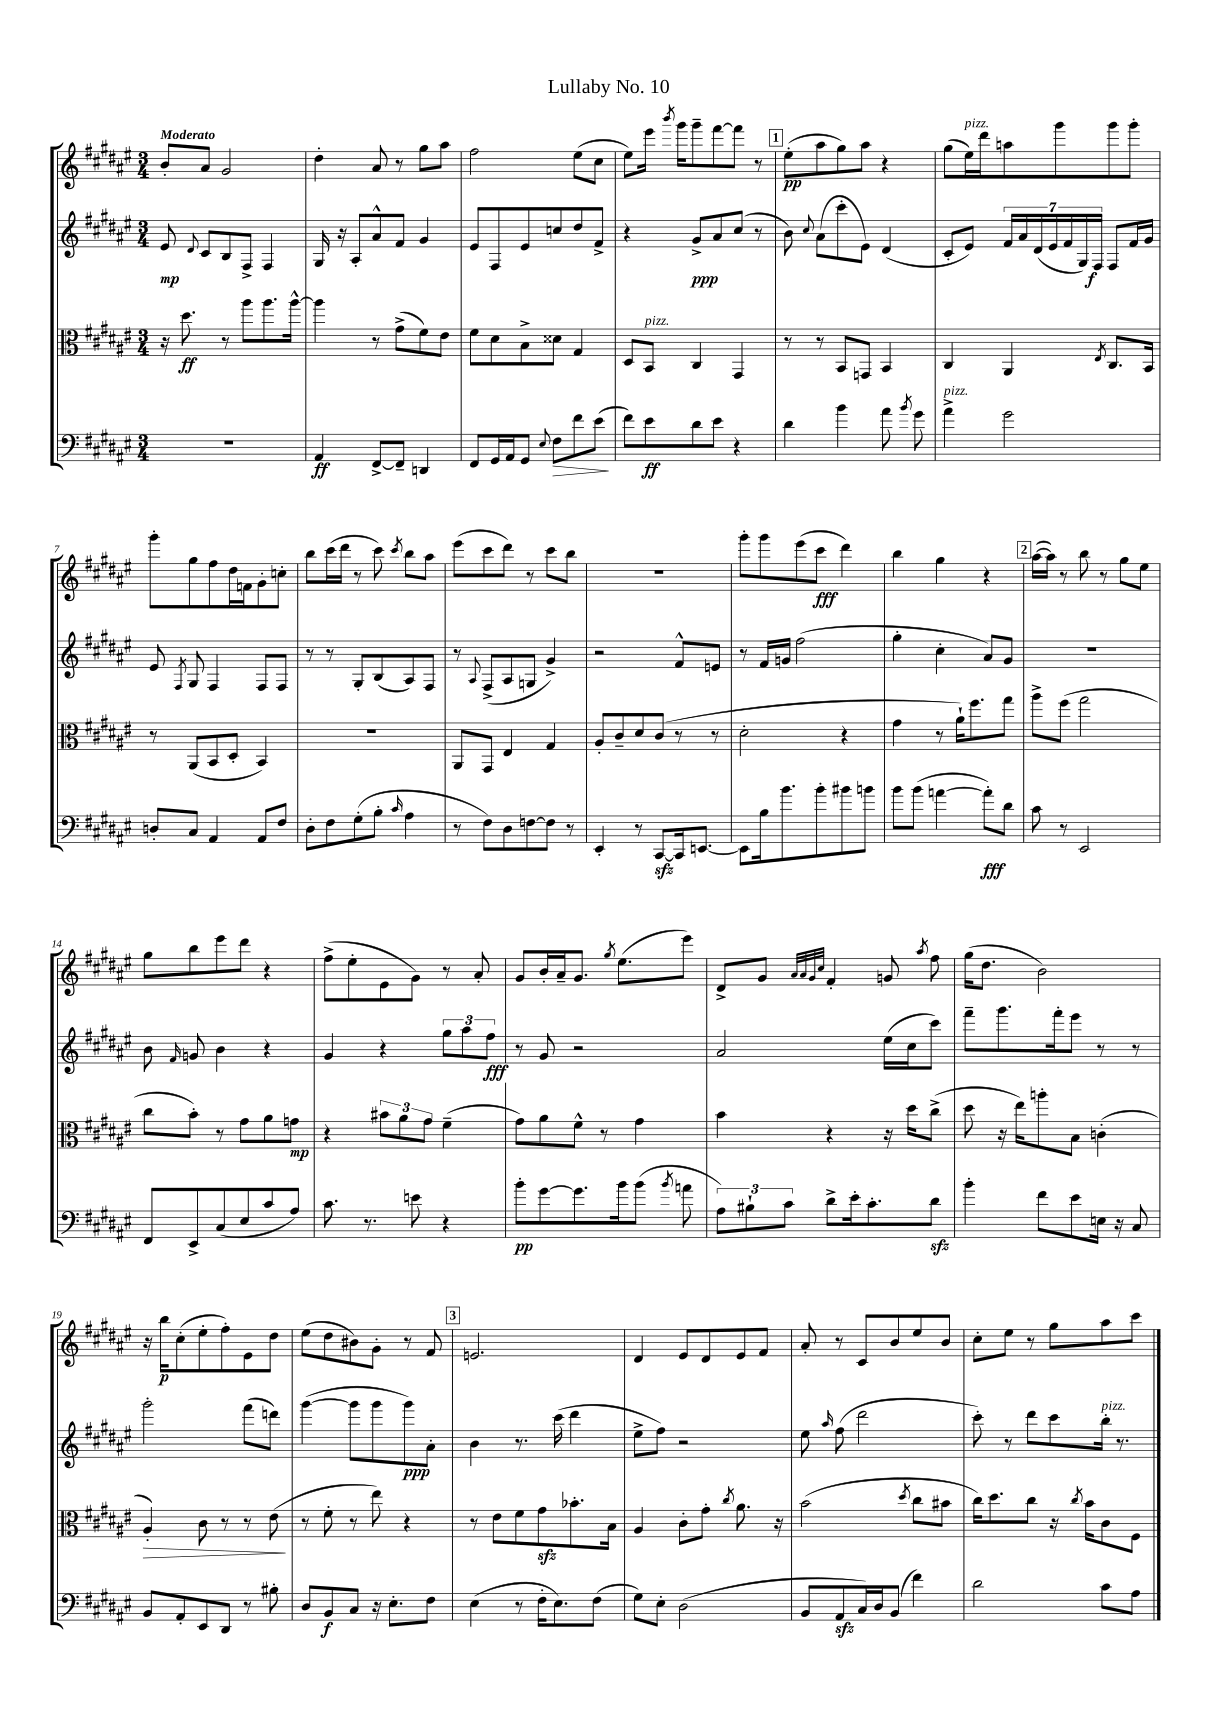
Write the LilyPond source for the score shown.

\header { title = "Lullaby No. 10" }
<<
\new StaffGroup <<
\new Staff = "s0" {
    \clef treble \key fis \major \numericTimeSignature \time 3/4 \tempo "Moderato"
    \autoBeamOff b'8[-. ais'8] gis'2 |
    dis''4-. ais'8 r8 gis''8[ ais''8] |
    fis''2 eis''8[( cis''8] |
    eis''8[) eis'''16] \acciaccatura { b'''8 } gis'''16[ gis'''8-- fis'''8~ fis'''8] r8 |
    \mark \markup { \box "1" } eis''8[-.\pp( ais''8 gis''8) ais''8] r4 |
    gis''8[( eis''16^\markup { \italic "pizz." }) dis'''16 a''8 gis'''8 gis'''8 gis'''8]-. |
    gis'''8[-. gis''8 fis''8 dis''16 f'16 gis'8-. c''8]-. |
    b''8[ cis'''16( dis'''16] r8 cis'''8) \acciaccatura { cis'''8 } b''8[ ais''8] |
    eis'''8[( cis'''8 dis'''8]) r8 cis'''8[ b''8] |
    R2. |
    gis'''8[-. gis'''8 eis'''8( cis'''8]\fff dis'''4) |
    b''4 gis''4 r4 |
    \mark \markup { \box "2" } ais''16[~( ais''16]) r8 b''8 r8 gis''8[ eis''8] |
    gis''8[ b''8 eis'''8 dis'''8] r4 |
    fis''8[->( eis''8-. eis'8 gis'8]) r8 ais'8-. |
    gis'8[ b'16-. ais'16-- gis'8.] \acciaccatura { gis''8 } eis''8.[( eis'''8]) |
    dis'8[-> gis'8] \grace { ais'32[ ais'32 gis'32 cis''32] } fis'4-. g'8 \acciaccatura { ais''8 } fis''8 |
    gis''16[( dis''8.] b'2) |
    r16 b''16[\p cis''8-.( eis''8-. fis''8-.) eis'8 dis''8] |
    eis''8[( dis''8 bis'8) gis'8]-. r8 fis'8 |
    \mark \markup { \box "3" } e'2. |
    dis'4 eis'8[ dis'8 eis'8 fis'8] |
    ais'8-. r8 cis'8[ b'8 eis''8 b'8] |
    cis''8[-. eis''8] r8 gis''8[ ais''8 cis'''8] \bar "|." |
}
\new Staff = "s1" {
    \clef treble \key fis \major \numericTimeSignature \time 3/4
    \autoBeamOff eis'8\mp \appoggiatura { dis'8 } cis'8[ b8 fis8]-> fis4 |
    gis16 r16 ais8[-. ais'8-^ fis'8] gis'4 |
    eis'8[ fis8 eis'8 c''8 dis''8 fis'8]-> |
    r4 gis'8[->\ppp ais'8 cis''8]( r8 |
    \mark \markup { \box "1" } b'8) \appoggiatura { cis''8 } ais'8[( cis'''8-. eis'8]) dis'4( |
    cis'8[-. eis'8]) \tuplet 7/4 { fis'16[ ais'16 dis'16( eis'16 fis'16 gis16) fis16]\f } fis8[ fis'16 gis'16] |
    eis'8 \acciaccatura { fis8 } gis8 fis4 fis8[ fis8] |
    r8 r8 gis8[-. b8( ais8) fis8] |
    r8 \appoggiatura { ais8 } fis8[->( ais8 g8] gis'4->) |
    r2 fis'8[-^ e'8] |
    r8 fis'16[ g'16] fis''2( |
    gis''4-. cis''4-. ais'8[) gis'8] |
    \mark \markup { \box "2" } R2. |
    b'8 \grace { fis'16 } g'8 b'4 r4 |
    gis'4 r4 \tuplet 3/2 { gis''8[ ais''8 fis''8]\fff } |
    r8 gis'8 r2 |
    ais'2 eis''16[( cis''16 cis'''8]) |
    fis'''8[-- gis'''8. fis'''16-. eis'''8] r8 r8 |
    gis'''2-. fis'''8[( d'''8]) |
    gis'''4~( gis'''8[ gis'''8 gis'''8\ppp) ais'8]-. |
    \mark \markup { \box "3" } b'4 r8. cis'''16( dis'''4 |
    eis''8[-> fis''8]) r2 |
    eis''8 \grace { ais''16 } fis''8( dis'''2 |
    cis'''8-.) r8 dis'''8[ cis'''8 b''16]-.^\markup { \italic "pizz." } r8. \bar "|." |
}
\new Staff = "s2" {
    \clef alto \key fis \major \numericTimeSignature \time 3/4
    \autoBeamOff r16 dis''8.\ff r8 ais''8[ ais''8. ais''16]~-^ |
    ais''4 r8 gis'8[->( fis'8) eis'8] |
    fis'8[ dis'8 b8-> disis'8] gis4 |
    dis8[ b,8]^\markup { \italic "pizz." } cis4 gis,4 |
    \mark \markup { \box "1" } r8 r8 b,8[ g,8] b,4 |
    cis4 ais,4 \acciaccatura { eis8 } cis8.[ b,16] |
    r8 ais,8[( b,8 dis8]-. b,4) |
    R2. |
    ais,8[ gis,8] eis4 gis4 |
    ais8[-. cis'8-- dis'8 cis'8]( r8 r8 |
    dis'2-. r4 |
    gis'4 r8 ais'16[-!) fis''8. gis''8] |
    \mark \markup { \box "2" } ais''8[-> fis''8]( gis''2 |
    cis''8[ b'8]-.) r8 gis'8[ ais'8 g'8]\mp |
    r4 \tuplet 3/2 { bis'8[ ais'8 gis'8] } fis'4--( |
    gis'8[) ais'8 fis'8]-^ r8 gis'4 |
    b'4 r4 r16 dis''16[ cis''8]->( |
    dis''8 r16 eis''16[) a''8-. b8] c'4-.( |
    ais4-.\>) cis'8 r8 r8 eis'8\!( |
    r8 fis'8-. r8 eis''8) r4 |
    \mark \markup { \box "3" } r8 eis'8[ fis'8 gis'8\sfz bes'8.-. b16] |
    ais4 cis'8[-. gis'8]-. \acciaccatura { cis''8 } ais'8. r16 |
    b'2( \acciaccatura { dis''8 } cis''8[ bis'8] |
    cis''16[) dis''8. cis''8] r16 \acciaccatura { cis''8 } b'16[ cis'8 fis8] \bar "|." |
}
\new Staff = "s3" {
    \clef bass \key fis \major \numericTimeSignature \time 3/4
    \autoBeamOff R2. |
    ais,4\ff fis,8[~-> fis,8]-- d,4 |
    fis,8[ gis,16 ais,16 gis,8] \appoggiatura { eis8 } fis8[\> fis'8 eis'8]\!( |
    fis'8[) eis'8\ff dis'8 eis'8] r4 |
    \mark \markup { \box "1" } dis'4 b'4 ais'8 \acciaccatura { b'8 } gis'8 |
    ais'4->^\markup { \italic "pizz." } gis'2 |
    d8[-. cis8] ais,4 ais,8[ fis8] |
    dis8[-. fis8 gis8-.( b8]-. \grace { cis'16 } ais4 |
    r8 fis8[) dis8 f8~ f8] r8 |
    eis,4-. r8 cis,8[~\sfz cis,16 e,8.]~ |
    e,8[ b16 b'8. b'8-. bis'8 b'8] |
    b'8[ b'8]( a'4~ a'8[-.\fff) dis'8] |
    \mark \markup { \box "2" } cis'8 r8 eis,2 |
    fis,8[ eis,8-> cis8( eis8 cis'8 ais8]) |
    cis'8. r8. e'8 r4 |
    b'8[-.\pp gis'8~ gis'8. b'16 b'8]( \acciaccatura { b'8 } a'8 |
    \tuplet 3/2 { ais8[) bis8-! cis'8] } dis'8[-> eis'16-. cis'8.-. dis'8]\sfz |
    b'4-. fis'8[ eis'8 e16] r16 cis8 |
    b,8[ ais,8-. eis,8 dis,8] r8 bis8-. |
    dis8[ b,8\f cis8] r16 eis8.[-. fis8] |
    \mark \markup { \box "3" } eis4( r8 fis16[-. eis8.) fis8]( |
    gis8[) eis8]-. dis2( |
    b,8[ ais,8\sfz cis16) dis16 b,8]( fis'4) |
    dis'2 cis'8[ ais8] \bar "|." |
}
>>
>>
